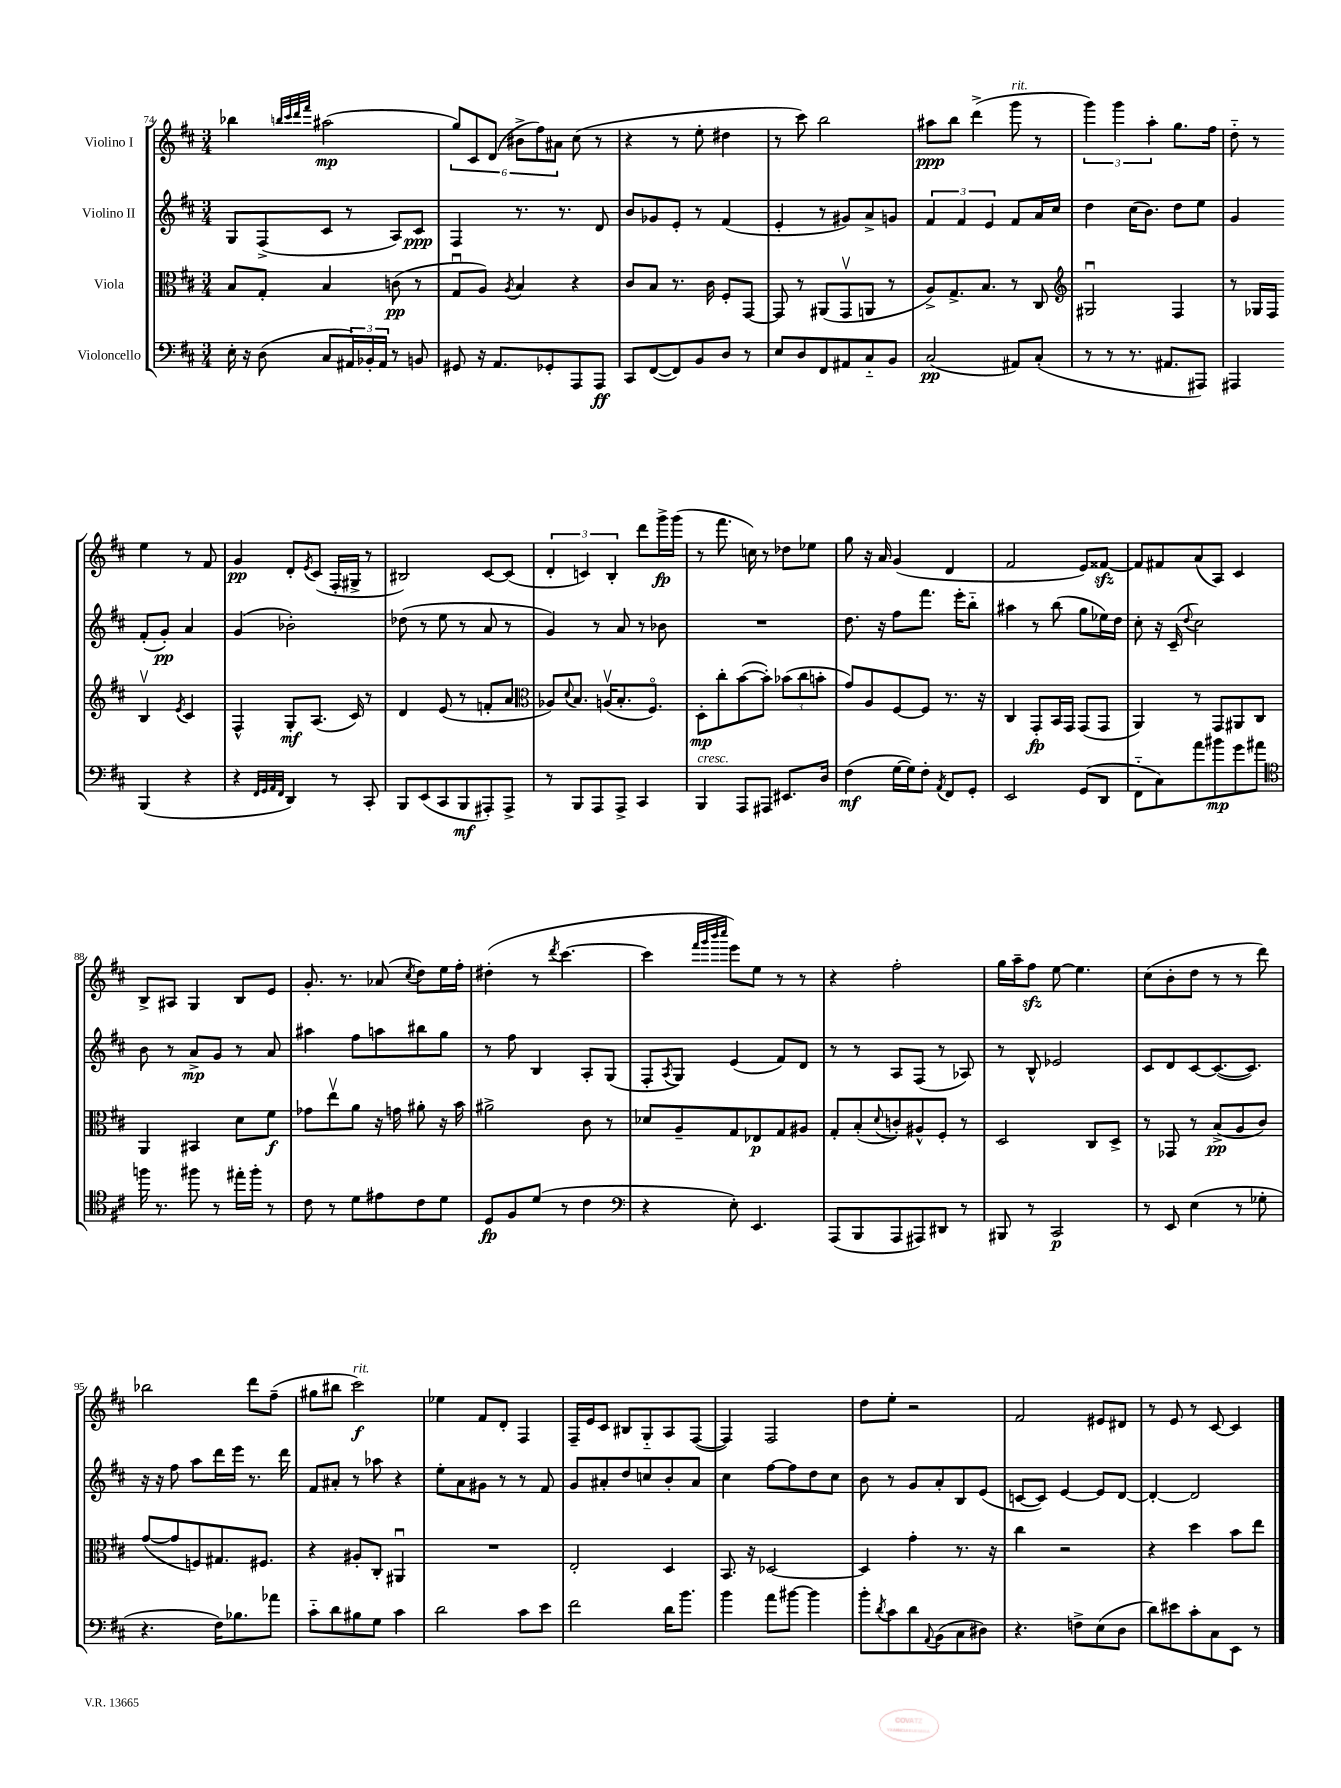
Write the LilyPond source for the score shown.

<<
\new StaffGroup <<
\new Staff = "s0" \with { instrumentName = "Violino I" } {
    \clef treble \key d \major \numericTimeSignature \time 3/4
    bes''4 \grace { b''32 cis'''32 d'''32 fis'''32 } ais''2\mp( |
    \tuplet 6/4 { g''8) cis'8 d'8( bis'8-> fis''8) ais'8 } cis''8( r8 |
    r4 r8 e''8-. dis''4 |
    r8 cis'''8) b''2 |
    ais''8\ppp b''8 d'''4->( g'''8^\markup { \italic "rit." } r8 |
    \tuplet 3/2 { g'''4) g'''4 a''4-. } g''8. fis''16 |
    d''8-_ r8 e''4 r8 fis'8 |
    g'4\pp d'8-. \acciaccatura { e'8 } cis'8( fis16-. gis16-> r8 |
    bis2) cis'8~ cis'8( |
    \tuplet 3/2 { d'4-. c'4) b4-. } d'''8 g'''16->\fp g'''16( |
    r8 fis'''8. c''16) r8 des''8 ees''8 |
    g''8 r16 a'16 g'4( d'4 |
    fis'2 e'8) fisis'8~\sfz |
    fisis'8 fis'8 a'8( a8) cis'4 |
    b8-> ais8 g4 b8 e'8 |
    g'8.-. r8. aes'8( \acciaccatura { cis''8 } d''8) e''16 fis''16-. |
    dis''4-.( r8 \acciaccatura { d'''8 } cis'''4.~ |
    cis'''4 \grace { fis'''32 g'''32 b'''32 cis''''32 } e'''8) e''8 r8 r8 |
    r4 fis''2-. |
    g''16 a''16-- fis''8\sfz e''8~ e''4. |
    cis''8( b'8-. d''8 r8 r8 d'''8) |
    bes''2 d'''8 fis''8--( |
    gis''8 bis''8 cis'''2\f^\markup { \italic "rit." }) |
    ees''4 fis'8 d'8-. fis4 |
    fis16-- e'16 cis'8 bis8 g8-_ a8 fis8~( |
    fis4) fis2 |
    d''8 e''8-. r2 |
    fis'2 eis'8 dis'8 |
    r8 e'8 r8 cis'8~ cis'4 \bar "|." |
}
\new Staff = "s1" \with { instrumentName = "Violino II" } {
    \clef treble \key d \major \numericTimeSignature \time 3/4
    g8 fis8->( cis'8 r8 a8) cis'8\ppp |
    fis4 r8. r8. d'8 |
    b'8 ges'8 e'8-. r8 fis'4( |
    e'4-. r8 gis'8) a'8-> g'8 |
    \tuplet 3/2 { fis'4 fis'4 e'4 } fis'8 a'16 cis''16 |
    d''4 cis''16( b'8.) d''8 e''8 |
    g'4 fis'8-.( g'8-.\pp) a'4 |
    g'4( bes'2-.) |
    des''8( r8 e''8 r8 a'8 r8 |
    g'4) r8 a'8 r8 bes'8 |
    R2. |
    d''8. r16 fis''8 fis'''8. e'''16-. b''8-_ |
    ais''4 r8 b''8( g''8 ees''16) d''16 |
    cis''8-. r16 cis'16--( \appoggiatura { d''8 } cis''2) |
    b'8 r8 a'8->\mp g'8 r8 a'8 |
    ais''4 fis''8 a''8 bis''8 g''8 |
    r8 fis''8 b4 a8-. g8( |
    fis8-. \acciaccatura { a8 } g8) e'4( fis'8) d'8 |
    r8 r8 a8 fis8( r8 aes8) |
    r8 b8-^ ees'2 |
    cis'8 d'8 cis'8~ cis'8.~( cis'8.) |
    r16 r16 fis''8 a''8 d'''16 e'''16 r8. d'''16 |
    fis'8 ais'8-. r8 aes''8 r4 |
    e''8-. a'8 gis'8 r8 r8 fis'8 |
    g'8 ais'8-. d''8 c''8 b'8-. ais'8 |
    cis''4 fis''8~ fis''8 d''8 cis''8 |
    b'8 r8 g'8 a'8-. b8 e'8( |
    c'8~ c'8) e'4~ e'8 d'8~ |
    d'4~-. d'2 \bar "|." |
}
\new Staff = "s2" \with { instrumentName = "Viola" } {
    \clef alto \key d \major \numericTimeSignature \time 3/4
    b8 g8-. b4 c'8\pp( r8 |
    g8\downbow a8) \acciaccatura { a8 } b4 r4 |
    cis'8 b8 r8. cis'16 fis8-. g,8~ |
    g,8 r8 ais,8( g,8\upbow a,8 r8 |
    a8->) g8.-> b8. r8 cis8 |
    \clef treble gis2\downbow fis4 |
    r8 ges16 fis16 b4\upbow \acciaccatura { e'8 } cis'4 |
    fis4-^ g8-.\mf a8.( cis'16) r8 |
    d'4 e'8( r8 f'8-. a'8 |
    \clef alto aes8) \appoggiatura { d'8 } b8. a16\upbow( b8.-. fis8.\flageolet) |
    d8-.\mp cis''8-. b'8~( b'8-.) \tuplet 3/2 { bes'8( cis''8 b'8-. } |
    g'8) a8 fis8~ fis8 r8. r16 |
    cis4 g,8-.\fp b,16 g,16 g,8( g,8 |
    a,4) r8 g,8 ais,8 cis8 |
    a,4 bis,4 d'8 fis'8\f |
    ges'8 e''8\upbow a'8 r16 g'16 ais'8-. r16 b'16 |
    ais'2-> cis'8 r8 |
    des'8 a8-- g8 ees8\p g8 ais8 |
    g8-. b8-.( \appoggiatura { d'8 } c'8-.) ais8-^ fis8-. r8 |
    d2 cis8 d8-> |
    r8 ges,8 r8 b8->\pp( a8 cis'8) |
    g'8~( g'8 f8) gis8. fis8. |
    r4 ais8-. cis8-. ais,4\downbow |
    R2. |
    e2-. d4 |
    b,8. r16 des2~ |
    des4 g'4-. r8. r16 |
    cis''4 r2 |
    r4 d''4 b'8 e''8 \bar "|." |
}
\new Staff = "s3" \with { instrumentName = "Violoncello" } {
    \clef bass \key d \major \numericTimeSignature \time 3/4
    e16-. r16 d8( cis8 \tuplet 3/2 { ais,16) bes,16-. ais,16 } r8 b,8 |
    gis,8 r16 a,8. ges,8-. a,,8 a,,8\ff |
    cis,8 fis,8~( fis,8) b,8 d8 r8 |
    e8 d8 fis,8 ais,8 cis8-_ b,8 |
    cis2\pp( ais,8) cis8-.( |
    r8 r8 r8. ais,8. ais,,8) |
    ais,,4 b,,4( r4 |
    r4 \grace { fis,32 g,32 a,32 fis,32 } d,4) r8 cis,8-. |
    b,,8 e,8( cis,8 b,,8\mf ais,,8-.) ais,,8-> |
    r8 b,,8 a,,8 a,,8-> cis,4 |
    b,,4^\markup { \italic "cresc." } a,,8 ais,,8 eis,8. d16 |
    fis4\mf( g16~ g16) fis8-. \acciaccatura { a,8 } fis,8 g,8-. |
    e,2 g,8( d,8 |
    fis,8-_ cis8) a'8 bis'8\mp g'8 ais'8 |
    \clef tenor f''16 r8. fis''8 r8 eis''16-. fis''16-. r8 |
    cis'8 r8 d'8 eis'8 cis'8 d'8 |
    d8\fp fis8 d'8( r8 cis'4 |
    \clef bass r4 e8-.) e,4. |
    a,,8( b,,8 a,,8 ais,,8) dis,8 r8 |
    bis,,8 r8 cis,2\p |
    r8 e,8 e4( r8 ges8-. |
    r4. fis16) bes8. aes'8 |
    cis'8-_ d'8 bis8 g8 cis'4 |
    d'2 cis'8 e'8 |
    fis'2 d'16 b'8. |
    b'4 a'8 bis'8~ bis'4 |
    b'8-. \acciaccatura { d'8 } cis'8 d'8 \appoggiatura { a,8 } b,8( cis8 dis8) |
    r4. f8-> e8( d8 |
    d'8) eis'8 cis'8-. cis8 e,8 r8 \bar "|." |
}
>>
>>
\layout { \context { \Score currentBarNumber = #74 } }
